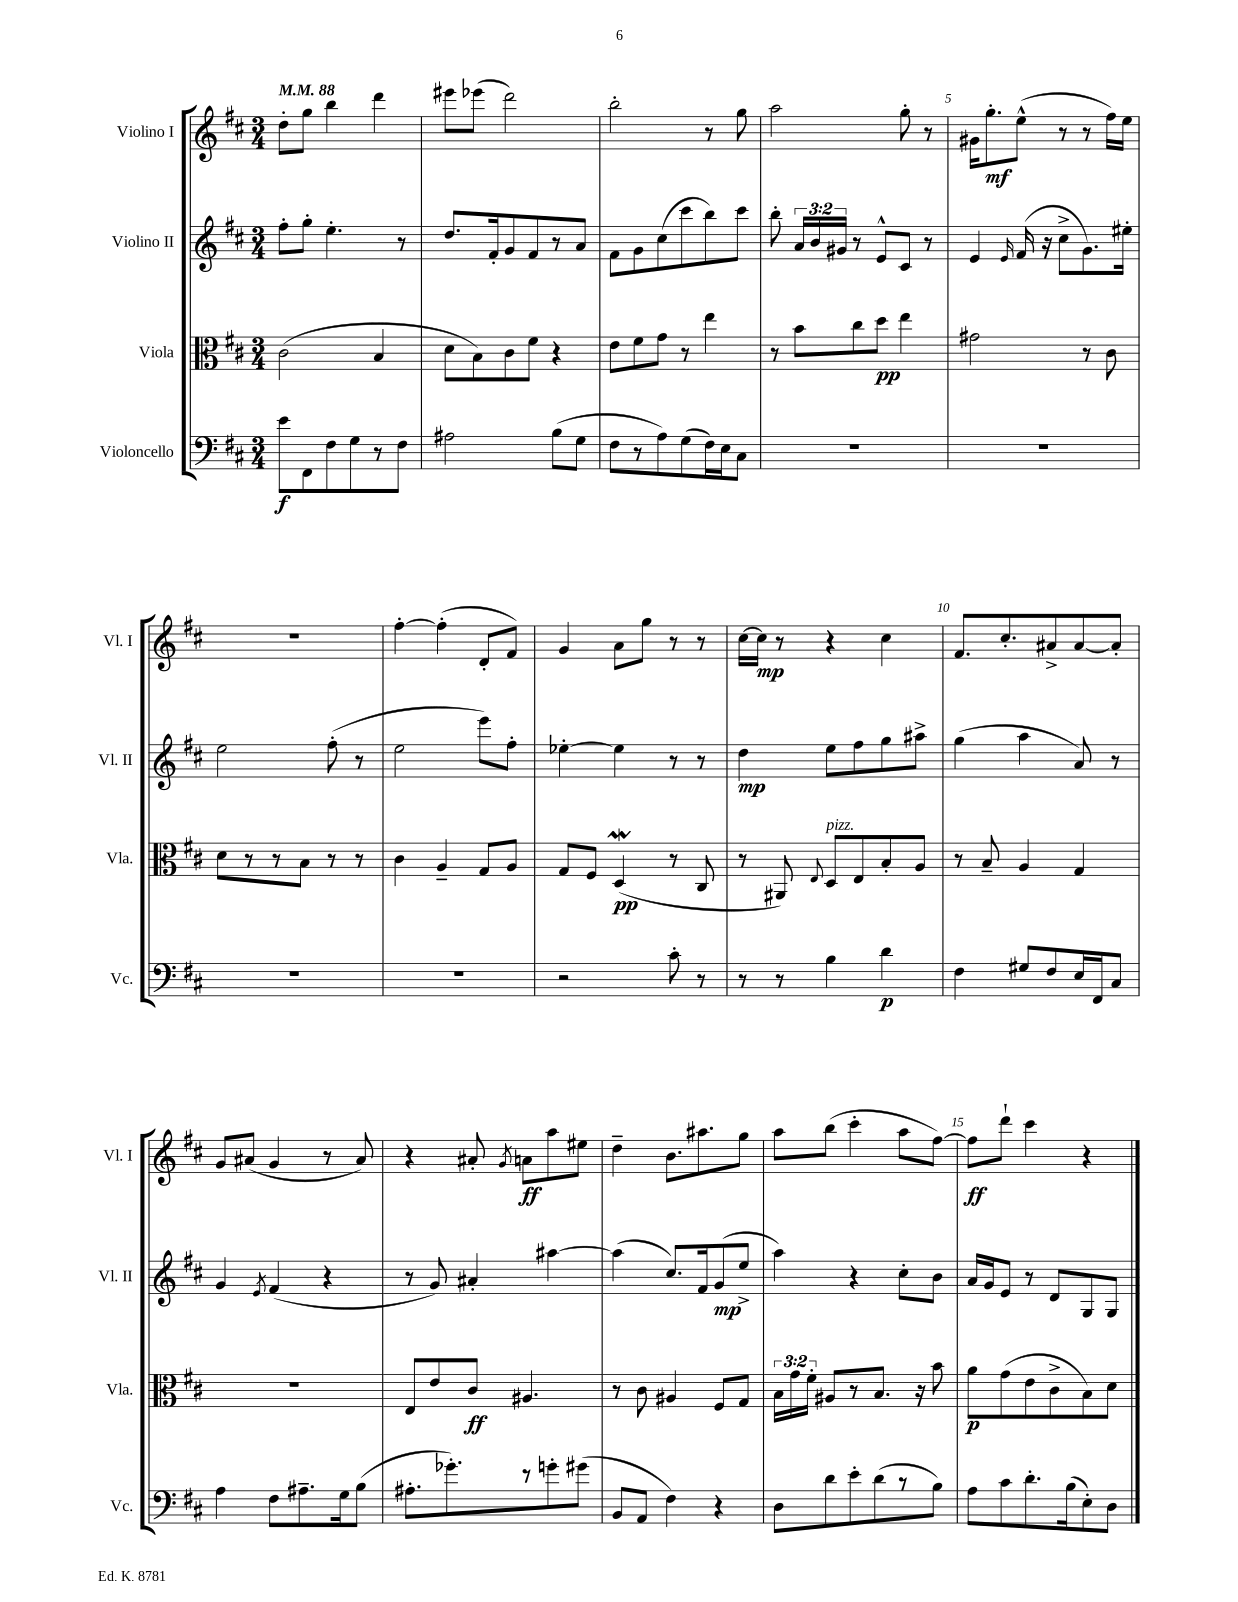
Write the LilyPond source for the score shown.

<<
\new StaffGroup <<
\new Staff = "s0" \with { instrumentName = "Violino I" shortInstrumentName = "Vl. I" } {
    \clef treble \key d \major \numericTimeSignature \time 3/4 \tempo 4 = 88
    \autoBeamOff d''8[-. g''8] b''4 d'''4 |
    eis'''8[ ees'''8]( d'''2) |
    b''2-. r8 g''8 |
    a''2 g''8-. r8 |
    gis'16[ g''8.-.\mf e''8]-^( r8 r8 fis''16[) e''16] |
    R2. |
    fis''4~-. fis''4-.( d'8[-. fis'8]) |
    g'4 a'8[ g''8] r8 r8 |
    cis''16[~ cis''16]\mp r8 r4 cis''4 |
    fis'8.[ cis''8.-. ais'8-> ais'8~ ais'8]-. |
    g'8[ ais'8]( g'4 r8 ais'8) |
    r4 ais'8-. \acciaccatura { g'8 } a'8[\ff a''8 eis''8] |
    d''4-- b'8.[ ais''8. g''8] |
    a''8[ b''8]( cis'''4-. a''8[ fis''8]~) |
    fis''8[\ff d'''8]-! cis'''4 r4 \bar "|." |
}
\new Staff = "s1" \with { instrumentName = "Violino II" shortInstrumentName = "Vl. II" } {
    \clef treble \key d \major \numericTimeSignature \time 3/4 \override Staff.TupletNumber.text = #tuplet-number::calc-fraction-text
    \autoBeamOff fis''8[-. g''8]-. e''4.-. r8 |
    d''8.[ fis'16-. g'8 fis'8 r8 a'8] |
    fis'8[ g'8 cis''8( cis'''8 b''8) cis'''8] |
    b''8-. \tuplet 3/2 { a'16[ b'16 gis'16] } r8 e'8[-^ cis'8] r8 |
    e'4 \grace { e'16 } fis'16( r16 cis''8[-> g'8.) eis''16]-. |
    e''2 fis''8-.( r8 |
    e''2 e'''8[) fis''8]-. |
    ees''4~-. ees''4 r8 r8 |
    d''4\mp e''8[ fis''8 g''8 ais''8]-> |
    g''4( a''4 a'8) r8 |
    g'4 \acciaccatura { e'8 } fis'4( r4 |
    r8 g'8) ais'4-. ais''4~ |
    ais''4( cis''8.[) fis'16 g'8\mp( e''8]-> |
    a''4) r4 cis''8[-. b'8] |
    a'16[ g'16 e'8] r8 d'8[ g8 g8] \bar "|." |
}
\new Staff = "s2" \with { instrumentName = "Viola" shortInstrumentName = "Vla." } {
    \clef alto \key d \major \numericTimeSignature \time 3/4 \override Staff.TupletNumber.text = #tuplet-number::calc-fraction-text
    \autoBeamOff cis'2( b4 |
    d'8[ b8) cis'8 fis'8] r4 |
    e'8[ fis'8 g'8] r8 e''4 |
    r8 b'8[ cis''8 d''8]\pp e''4 |
    gis'2 r8 cis'8 |
    d'8[ r8 r8 b8] r8 r8 |
    cis'4 a4-- g8[ a8] |
    g8[ fis8] d4\mordent\pp( r8 cis8 |
    r8 ais,8) \appoggiatura { e8 } d8[^\markup { \italic "pizz." } e8 b8-. a8] |
    r8 b8-- a4 g4 |
    R2. |
    e8[ e'8 cis'8]\ff ais4. |
    r8 cis'8 ais4 fis8[ g8] |
    \tuplet 3/2 { b16[ g'16 fis'16]-. } ais8[ r8 b8.] r16 b'8 |
    a'8[\p g'8( e'8 cis'8-> b8) d'8] \bar "|." |
}
\new Staff = "s3" \with { instrumentName = "Violoncello" shortInstrumentName = "Vc." } {
    \clef bass \key d \major \numericTimeSignature \time 3/4
    \autoBeamOff e'8[\f fis,8 fis8 g8 r8 fis8] |
    ais2 b8[( g8] |
    fis8[ r8 a8) g8( fis16) e16 cis8] |
    R2. |
    R2. |
    R2. |
    R2. |
    r2 cis'8-. r8 |
    r8 r8 b4 d'4\p |
    fis4 gis8[ fis8 e16 fis,16 cis8] |
    a4 fis8[ ais8.-- g16 b8]( |
    ais8.[-. ges'8.-.) r8 g'8-. gis'8]( |
    b,8[ a,8] fis4) r4 |
    d8[ d'8 e'8-. d'8( r8 b8]) |
    a8[ cis'8 d'8.-. b16( e8-.) d8] \bar "|." |
}
>>
>>
\layout { \context { \Score \override BarNumber.break-visibility = ##(#f #t #t) barNumberVisibility = #(every-nth-bar-number-visible 5) } }
